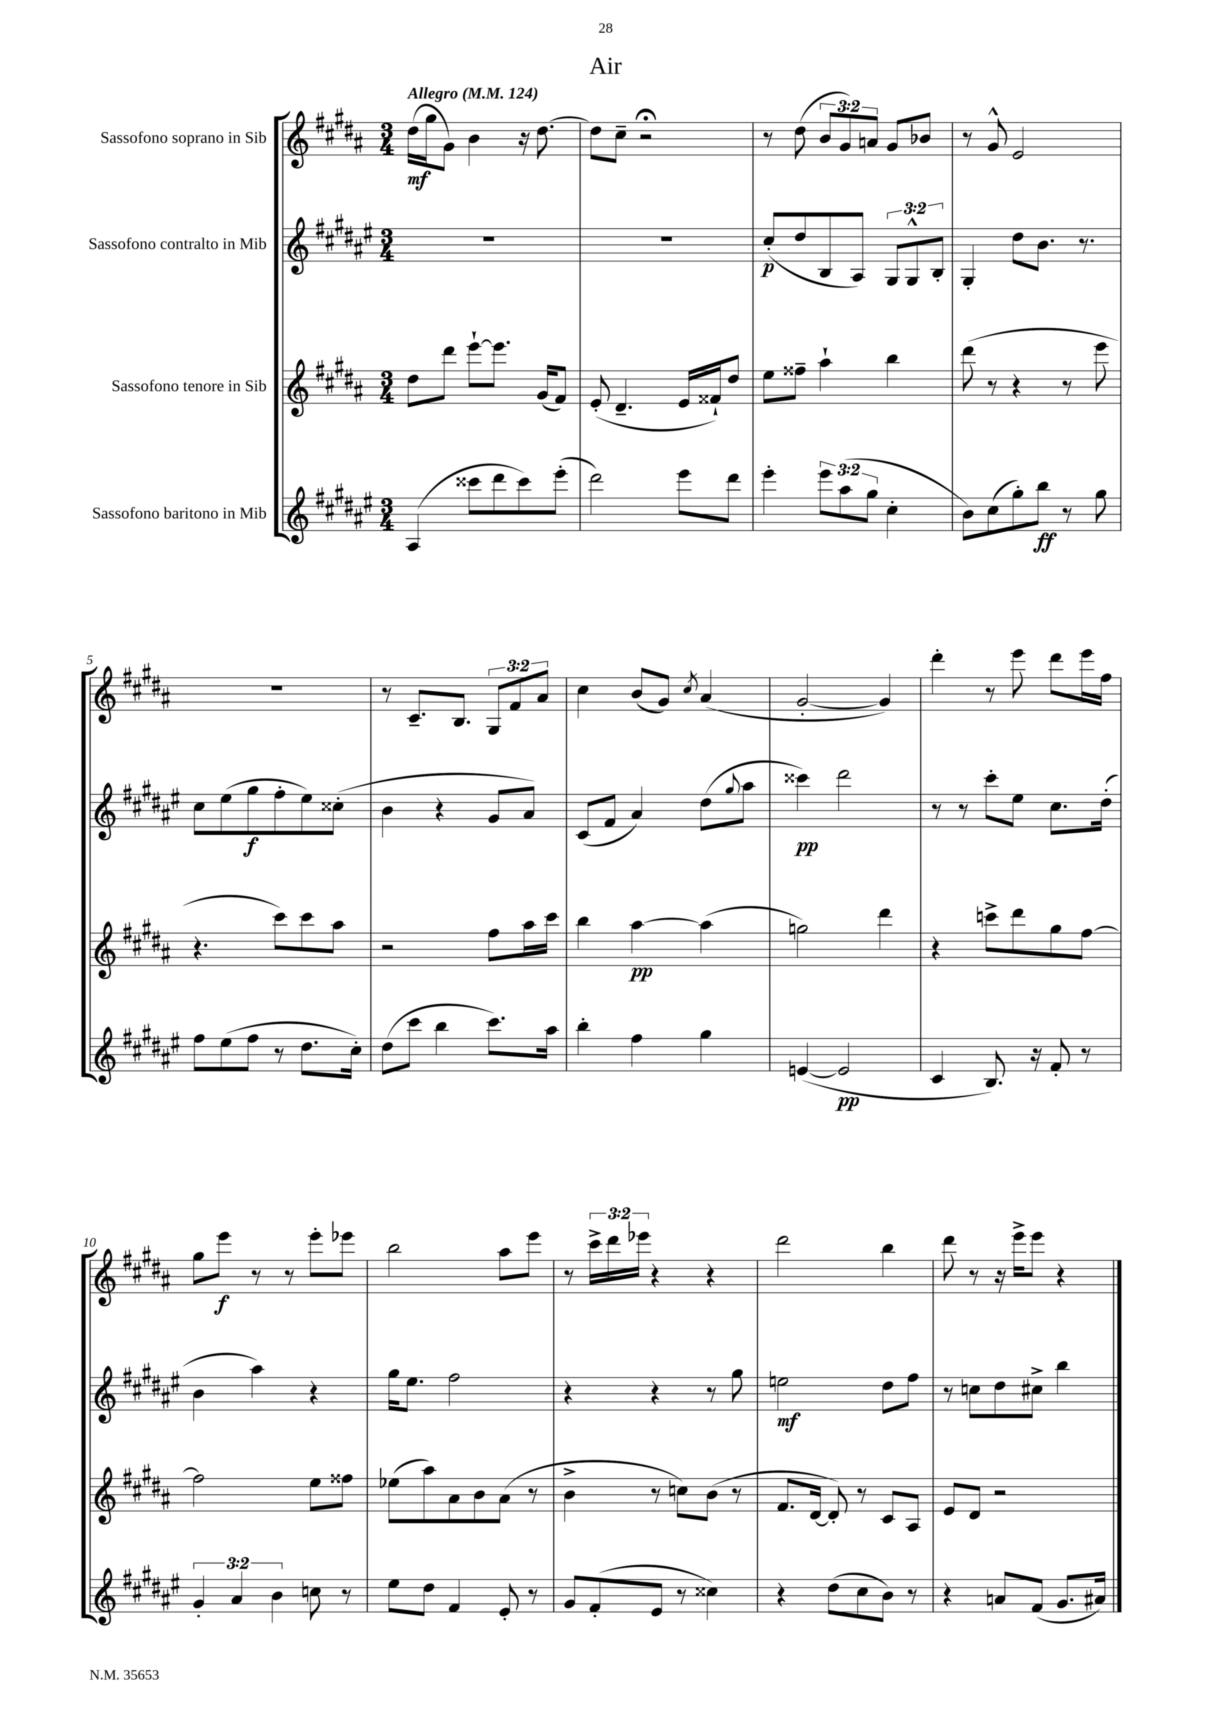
\header { title = "Air" }
<<
\new StaffGroup <<
\new Staff = "s0" \with { instrumentName = "Sassofono soprano in Sib" } {
    \clef treble \key b \major \numericTimeSignature \time 3/4 \override Staff.TupletNumber.text = #tuplet-number::calc-fraction-text \tempo "Allegro" 4 = 124
    dis''16\mf( gis''16 gis'8) b'4 r16 dis''8.~ |
    dis''8 cis''8-- r2\fermata |
    r8 dis''8( \tuplet 3/2 { b'8 gis'8) a'8 } gis'8 bes'8 |
    r8 gis'8-^ e'2 |
    R2. |
    r8 cis'8.-- b8. \tuplet 3/2 { gis8 fis'8 ais'8 } |
    cis''4 b'8( gis'8) \acciaccatura { cis''8 } ais'4( |
    gis'2~-. gis'4) |
    dis'''4-. r8 e'''8 dis'''8 e'''16 fis''16 |
    gis''8 e'''8\f r8 r8 e'''8-. ees'''8 |
    b''2 ais''8 e'''8 |
    r8 \tuplet 3/2 { cis'''16-> dis'''16 ees'''16 } r4 r4 |
    dis'''2 b''4 |
    dis'''8 r8 r16 e'''16-> e'''8 r4 \bar "|." |
}
\new Staff = "s1" \with { instrumentName = "Sassofono contralto in Mib" } {
    \clef treble \key fis \major \numericTimeSignature \time 3/4 \override Staff.TupletNumber.text = #tuplet-number::calc-fraction-text
    R2. |
    R2. |
    cis''8-.\p( dis''8 b8 ais8) \tuplet 3/2 { gis8 gis8-^ b8-. } |
    gis4-. dis''8 b'8. r8. |
    cis''8 eis''8( gis''8\f fis''8-. eis''8) cisis''8-.( |
    b'4 r4 gis'8 ais'8) |
    cis'8( fis'8 ais'4) dis''8( \appoggiatura { gis''8 } ais''8 |
    cisis'''4\pp) dis'''2 |
    r8 r8 cis'''8-. eis''8 cis''8. dis''16-.( |
    b'4 ais''4) r4 |
    gis''16 eis''8. fis''2 |
    r4 r4 r8 gis''8 |
    e''2\mf dis''8 fis''8 |
    r8 c''8 dis''8 cis''8-> b''4 \bar "|." |
}
\new Staff = "s2" \with { instrumentName = "Sassofono tenore in Sib" } {
    \clef treble \key b \major \numericTimeSignature \time 3/4
    dis''8 dis'''8 e'''8~-! e'''8. gis'16( fis'8) |
    e'8-.( dis'4.-- e'16 fisis'16-!) dis''8 |
    e''8 fisis''8-- ais''4-! b''4 |
    dis'''8( r8 r4 r8 e'''8 |
    r4. cis'''8) cis'''8 ais''8 |
    r2 fis''8 ais''16 cis'''16 |
    b''4 ais''4~\pp ais''4( |
    g''2) dis'''4 |
    r4 c'''8-> dis'''8 gis''8 fis''8~ |
    fis''2 e''8 fisis''8 |
    ees''8( ais''8) ais'8 b'8 ais'8( r8 |
    b'4-> r8 c''8) b'8( r8 |
    fis'8. dis'16~ dis'8-.) r8 cis'8 ais8 |
    e'8 dis'8 r2 \bar "|." |
}
\new Staff = "s3" \with { instrumentName = "Sassofono baritono in Mib" } {
    \clef treble \key fis \major \numericTimeSignature \time 3/4 \override Staff.TupletNumber.text = #tuplet-number::calc-fraction-text
    ais4( cisis'''8 dis'''8 cisis'''8) eis'''8-.( |
    dis'''2) eis'''8 dis'''8 |
    eis'''4-. \tuplet 3/2 { eis'''8 ais''8( gis''8 } cis''4-. |
    b'8) cis''8( gis''8-.) b''8\ff r8 gis''8 |
    fis''8 eis''8( fis''8 r8 dis''8. cis''16-.) |
    dis''8( cis'''8 b''4 cis'''8.) ais''16 |
    b''4-. fis''4 gis''4 |
    e'4~( e'2\pp |
    cis'4 b8.) r16 fis'8-. r8 |
    \tuplet 3/2 { gis'4-. ais'4 b'4 } c''8 r8 |
    eis''8 dis''8 fis'4 eis'8-. r8 |
    gis'8 fis'8-.( eis'8 r8 cisis''4) |
    r4 dis''8( cis''8 b'8) r8 |
    r4 a'8 fis'8( gis'8. ais'16) \bar "|." |
}
>>
>>
